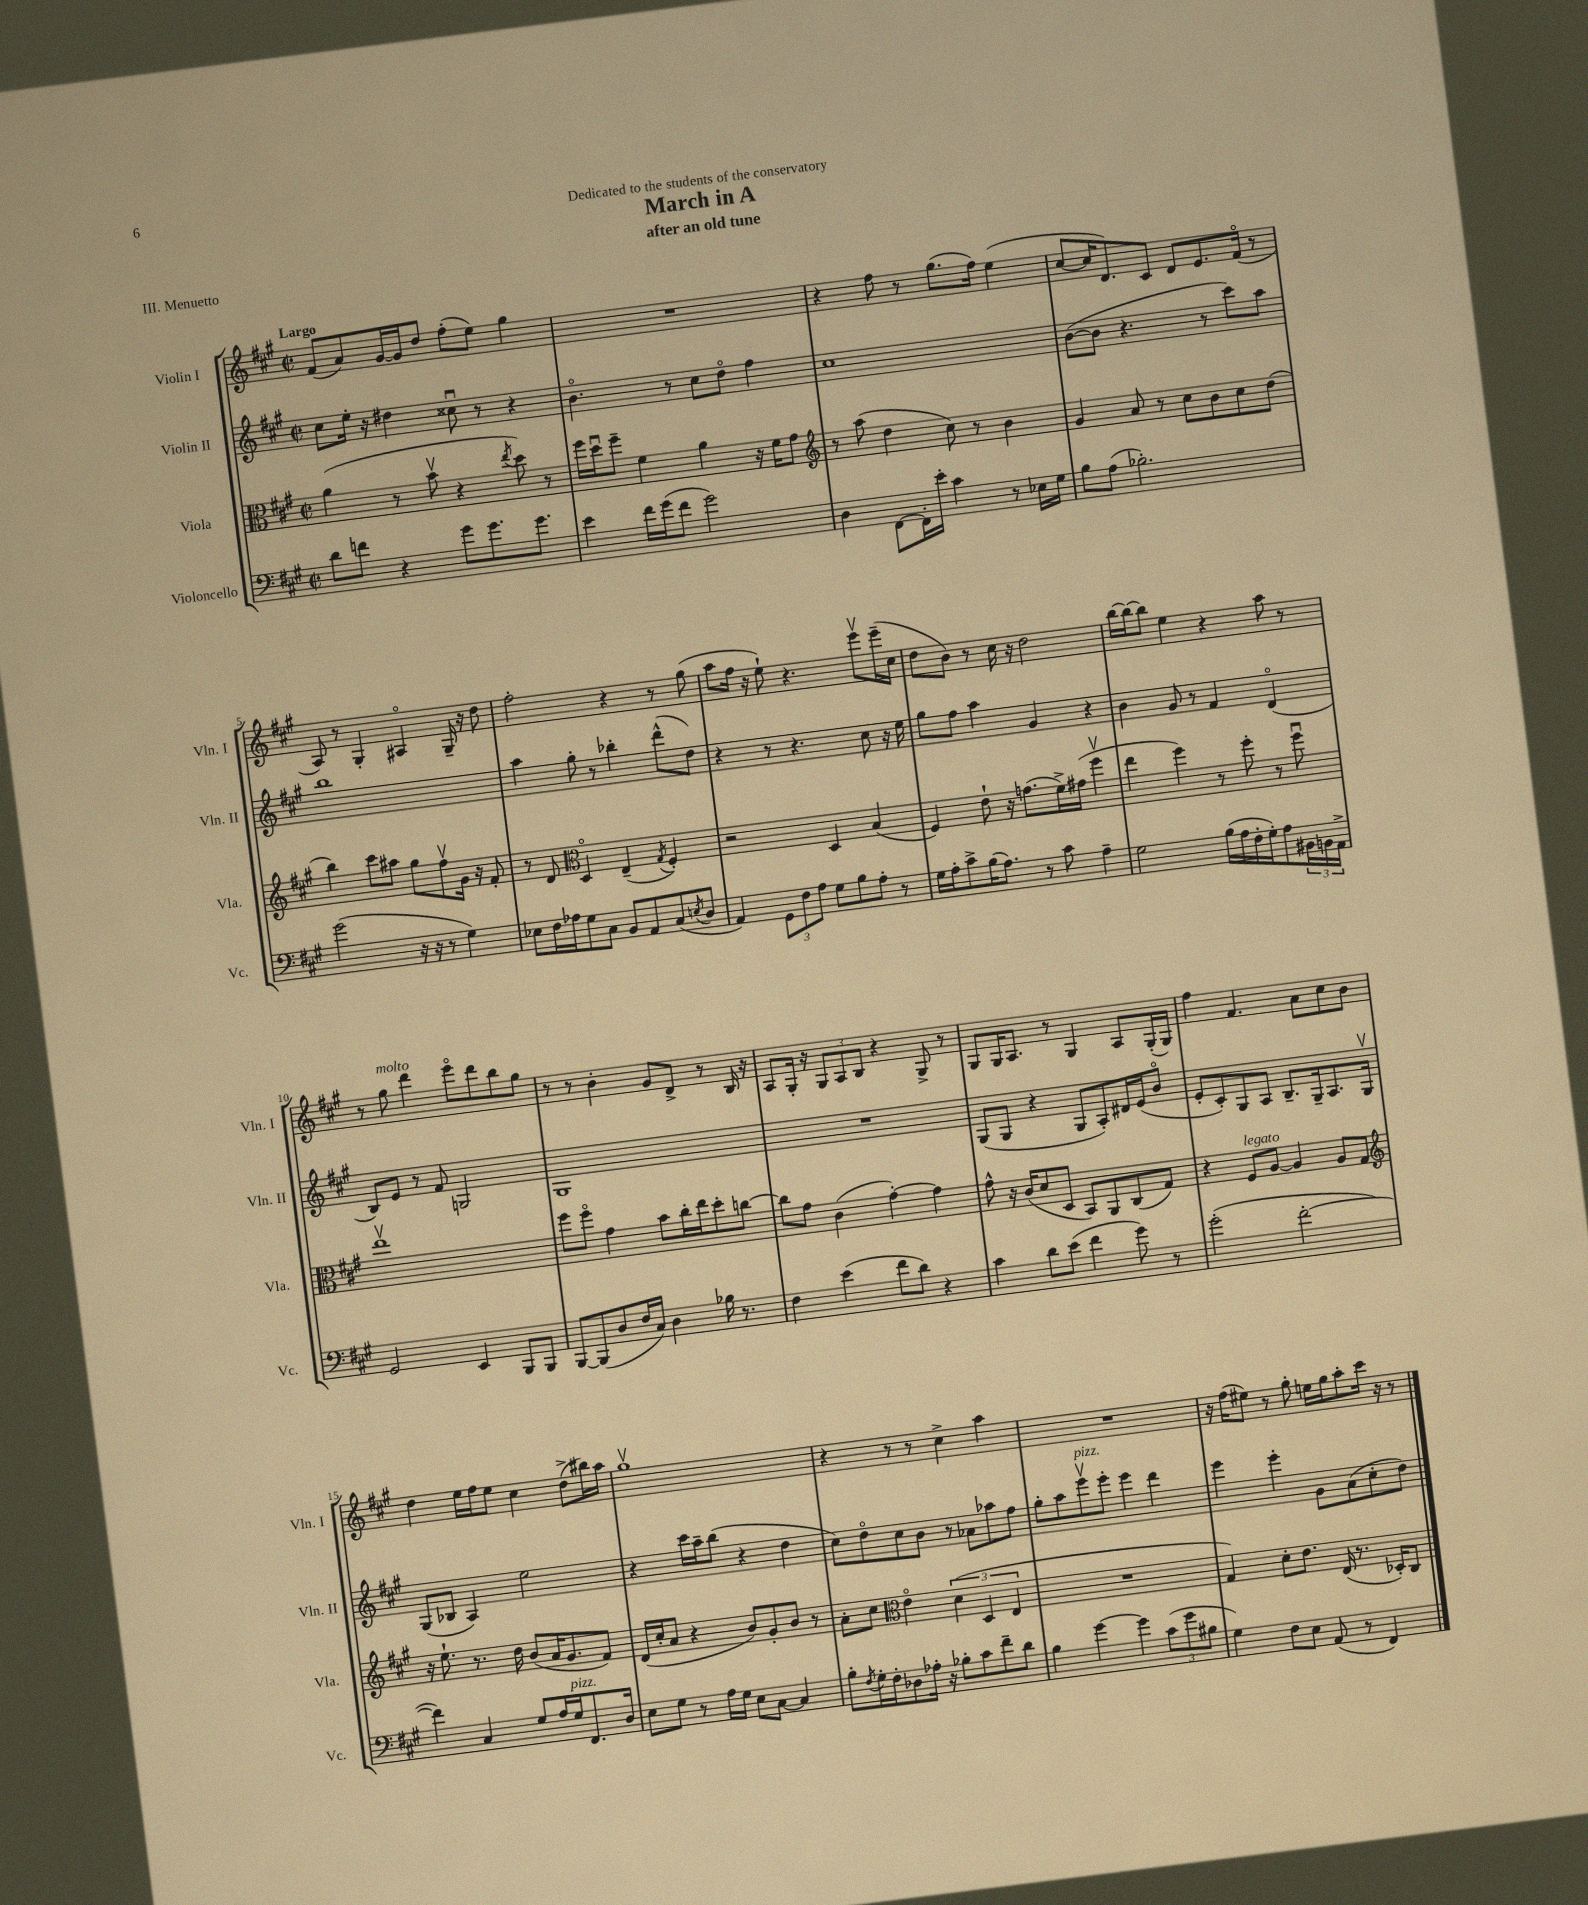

**kern	**kern	**kern	**kern
*staff4	*staff3	*staff2	*staff1
*clefF4	*clefC3	*clefG2	*clefG2
*k[f#c#g#]	*k[f#c#g#]	*k[f#c#g#]	*k[f#c#g#]
*M2/2	*M2/2	*M2/2	*M2/2
*met(c|)	*met(c|)	*met(c|)	*met(c|)
8d\L	(4a\	8cc#\L	(8f#/L
8f\J	.	16ee'\Jk	8a/)
.	.	16r	.
4r	8r	4dd#\	[16g#/L
.	.	.	16g#/]J
.	8bv\	.	8dd/J
8g#\L	4r	8cc##u\	(8ff#'\L
8.g#\	.	8r	8ee\J)
.	8qee/	.	.
.	8dd\)	4r	4gg#\
8.g#\J	.	.	.
.	8r	.	.
=	=	=	=
4e\	16ff#\LL	4.bo\	1r
.	16ddu\J	.	.
.	8ff#~\J	.	.
16f#\LL	4f#\	.	.
(16g#\J	.	.	.
8f#\J	.	8r	.
2g#\)	4a\	8cc#\L	.
.	.	8ddo\J	.
.	16r	4ff#\	.
.	16f#\LK	.	.
.	8g#\J	.	.
=	=	=	=
*	*clefG2	*	*
4D\	8r	1cc#	4r
.	(8aa\	.	.
[8FF#\L	4dd\	.	8ff#\
16FF#'\]L	.	.	8r
16e'\JJ	.	.	.
4c#\	8cc#\)	.	(8.gg#\L
.	8r	.	.
.	.	.	16ff#\Jk)
8r	4b\	.	(4ee\
16E-\LL	.	.	.
16G#\JJ	.	.	.
=	=	=	=
8B\L	4g#/	([8b\L	[8cc#/L
(8A\J	.	8b\]J	16cc#/]K
.	.	.	8.d/)
2.B-'\)	8a/	4.r	.
.	8r	.	8c#/J
.	8cc#\L	.	8d/L
.	8b\	8r	8.e/
.	8cc#\	8ccc#\L)	.
.	.	.	(16f#o/Jk
.	(8dd\J	8aa\J	8r
=	=	=	=
(2g#\	4bb\)	1bb	8A/)
.	.	.	8r
.	8ccc#\L	.	4G#'/
.	8aa#\J	.	.
16r	8gg#\L	.	4A#o/
16r	.	.	.
8r	8ff#v\	.	.
4G#\)	16g#\Jk	.	16G#~/
.	16r	.	16r
.	8f#'/	.	8dd\
=	=	=	=
8E-\L	8r	4aa\	2ff#'\
16F#\L	8d/	.	.
16A-\J	.	.	.
*	*clefC3	*	*
8G#\	4Do/	8gg#'\	.
8C#\J	.	8r	.
8BB/L	(4E~/	4bb-'\	4r
8AA/	.	.	.
.	8qG#/	.	.
(8C#/	4F#'/)	(8ddd^^\L	8r
8qE/	.	.	.
8D/J	.	8dd\J)	(8gg#\
=	=	=	=
4AA/)	2r	4r	8aa\L
.	.	.	16ff#\Jk
.	.	.	16r
12GG#\L	.	8r	8ee`\)
12F#\	.	.	.
.	.	4.r	4.r
12A\J	.	.	.
8G#\L	4D/	.	.
8B\	.	.	.
8A'\J	(4B/	8cc#\	8eeev\L
8r	.	16r	(16eee~\L
.	.	16ee\	16cc#\JJ
=	=	=	=
16G#\LL	4F#/)	8gg#\L	8dd\L
16A'\J	.	.	.
8c#^\	.	8ff#\J	8b\J)
(16B\K	8e`\	4aa\	8r
8.A\J)	.	.	.
.	16r	.	16cc#\
.	(8.g\L	.	16r
8r	.	4g#/	2dd\
8c#\	16f#^\L)	.	.
.	(16g#\JJ	.	.
4A~\	4ff#v\	4r	.
=	=	=	=
2G#\	4ee\	4b\	[16bb\LL
.	.	.	16bb\_J
.	.	.	8bb\]J
.	4ff#\)	8g#/	4ee\
.	.	8r	.
(16B\LL	8r	4f#/	4r
16A\	.	.	.
16F#'\	8ff#'\	.	.
16G#'\J)	.	.	.
8A\	8r	(4do/	8aa\
24BB#\L	8ff#u\	.	8r
24BB\	.	.	.
24AA^\JJ	.	.	.
=	=	=	=
2GG#/	1eev	8B/L)	8r
.	.	8e/J	8gg#\
.	.	8r	4ddd\
.	.	8f#/	.
4EE/	.	2G/	8eeeo\L
.	.	.	8ddd\
8BBB/L	.	.	8bb\
8BBB/J	.	.	8gg#\J
=	=	=	=
[8BBB/L	8ff#\L	1G#	8r
(8BBB/]	8ff#o\J	.	8r
8D/	4g#\	.	4b'\
16F#/L	.	.	.
16C#/JJ)	.	.	.
4D\	8b\L	.	8g#/L
.	16cc#'\L	.	8d^/J
.	16ee\J	.	.
16B-\	8dd'\	.	8r
8.r	.	.	.
.	[8cc\J	.	16B/
.	.	.	16r
=	=	=	=
4F#\	8cc\]L	1r	8A/L
.	8g#\J	.	16G#'/Jk
.	.	.	16r
(4e\	(4c#\	.	12G#/L
.	.	.	12A/
.	.	.	12B/J
8f#\L	[4g#'\)	.	4r
8d\J)	.	.	.
4r	4g#\]	.	8G#^/
.	.	.	8r
=	=	=	=
4c#\	8g#^^\	(8G#/L	8G#/L
.	16r	8G#/J	16G#/K
.	(16c#/LK	.	8.A/J
8d\L	8d/	4r	.
(8e\J	8D/J	.	8r
4f#\	8BB/L)	8G#/L	4G#/
.	8AA/	8A'/)	.
8g#\)	(8C#/	16d#/L	8A/L
.	.	(16e/J	.
8r	8G#/J)	8bo/J	(16G#'/L
.	.	.	16G#/JJ)
=	=	=	=
(2g#'\	4r	8e'/L	4ff#\
.	.	8c#'/)	.
.	8F#/L	8G#/	4.f#/
.	[8A/J	8A/J	.
[2f#'\	4A/]	8.B~/L	.
.	.	.	8a\L
.	.	16G#~/k	.
.	8A/L	8.A/	8cc#\
.	8G#/J	.	8b\J
.	.	16G#v/Jk	.
=	=	=	=
*	*clefG2	*	*
4f#\])	16r	(8G#/L	4dd\
.	8.ee`\	.	.
.	.	8B-/J	.
4C#/	8.r	4A/)	16ee\LL
.	.	.	16ff#\J
.	.	.	8ee\J
.	16dd\	.	.
8G#/L	(8b/L	2ee\	4cc#\
16A/L	16a/K	.	.
16G#/J	8.g#/	.	.
8.FF#/	.	.	(8dd^\L
.	8f#/J)	.	16bb#\L)
16D/Jk	.	.	16aa\JJ
=	=	=	=
8E\L	(16d/LL	4r	1gg#v
.	16cc#'/J	.	.
8G#\J	8a/J	.	.
8r	4r	16ccc#\LL	.
.	.	16aa~\J	.
16A\LL	.	(8bb\J	.
16G#\JJ	.	.	.
8E\L	8b/L)	4r	.
[8C#\J	8g#'/	.	.
4C#/]	8b/J	4dd\	.
.	8r	.	.
=	=	=	=
8B'\L	8a'\L	8cc#\L)	4r
8qF#/	.	.	.
16G#'\L	8cc#\J	8ddo\	.
16F#'\J	.	.	.
*	*clefC3	*	*
8D-\	4eo\	8cc#\	8r
16A-'\Jk	.	8b\J	8r
16r	.	.	.
8B-'\L	(6d\	8r	4cc#^\
8c#\	.	8a-\L	.
.	6D/	.	.
8f#~\	.	8aa-\	4aa\
.	6E/	.	.
8d\J	.	8ff#\J	.
=	=	=	=
4B\	1r	8gg#'\L	1r
.	.	8aa\	.
[4g#\	.	8eeev\	.
.	.	8eee'\J	.
4g#\]	.	4eee\	.
(12c#\L	.	4ddd\	.
12g#\	.	.	.
12B#\J	.	.	.
=	=	=	=
4G#\)	4G#/)	4eee\	16r
.	.	.	(16ff#\LK
.	.	.	8ee#\J)
8F#\L	8d'\L	4eee'\	8r
8E\J	8.e\J	.	8gg#'\
(8AA/	.	8g#\L	16ee\LL
.	(16E/	.	16gg#\J
8r	8.r	(8a\	8aa'\
4FF#/)	.	8cc#'\	16ccc#\Jk
.	16D-'/LK)	.	16r
.	8C#/J	8dd\J)	8r
==	==	==	==
*-	*-	*-	*-
